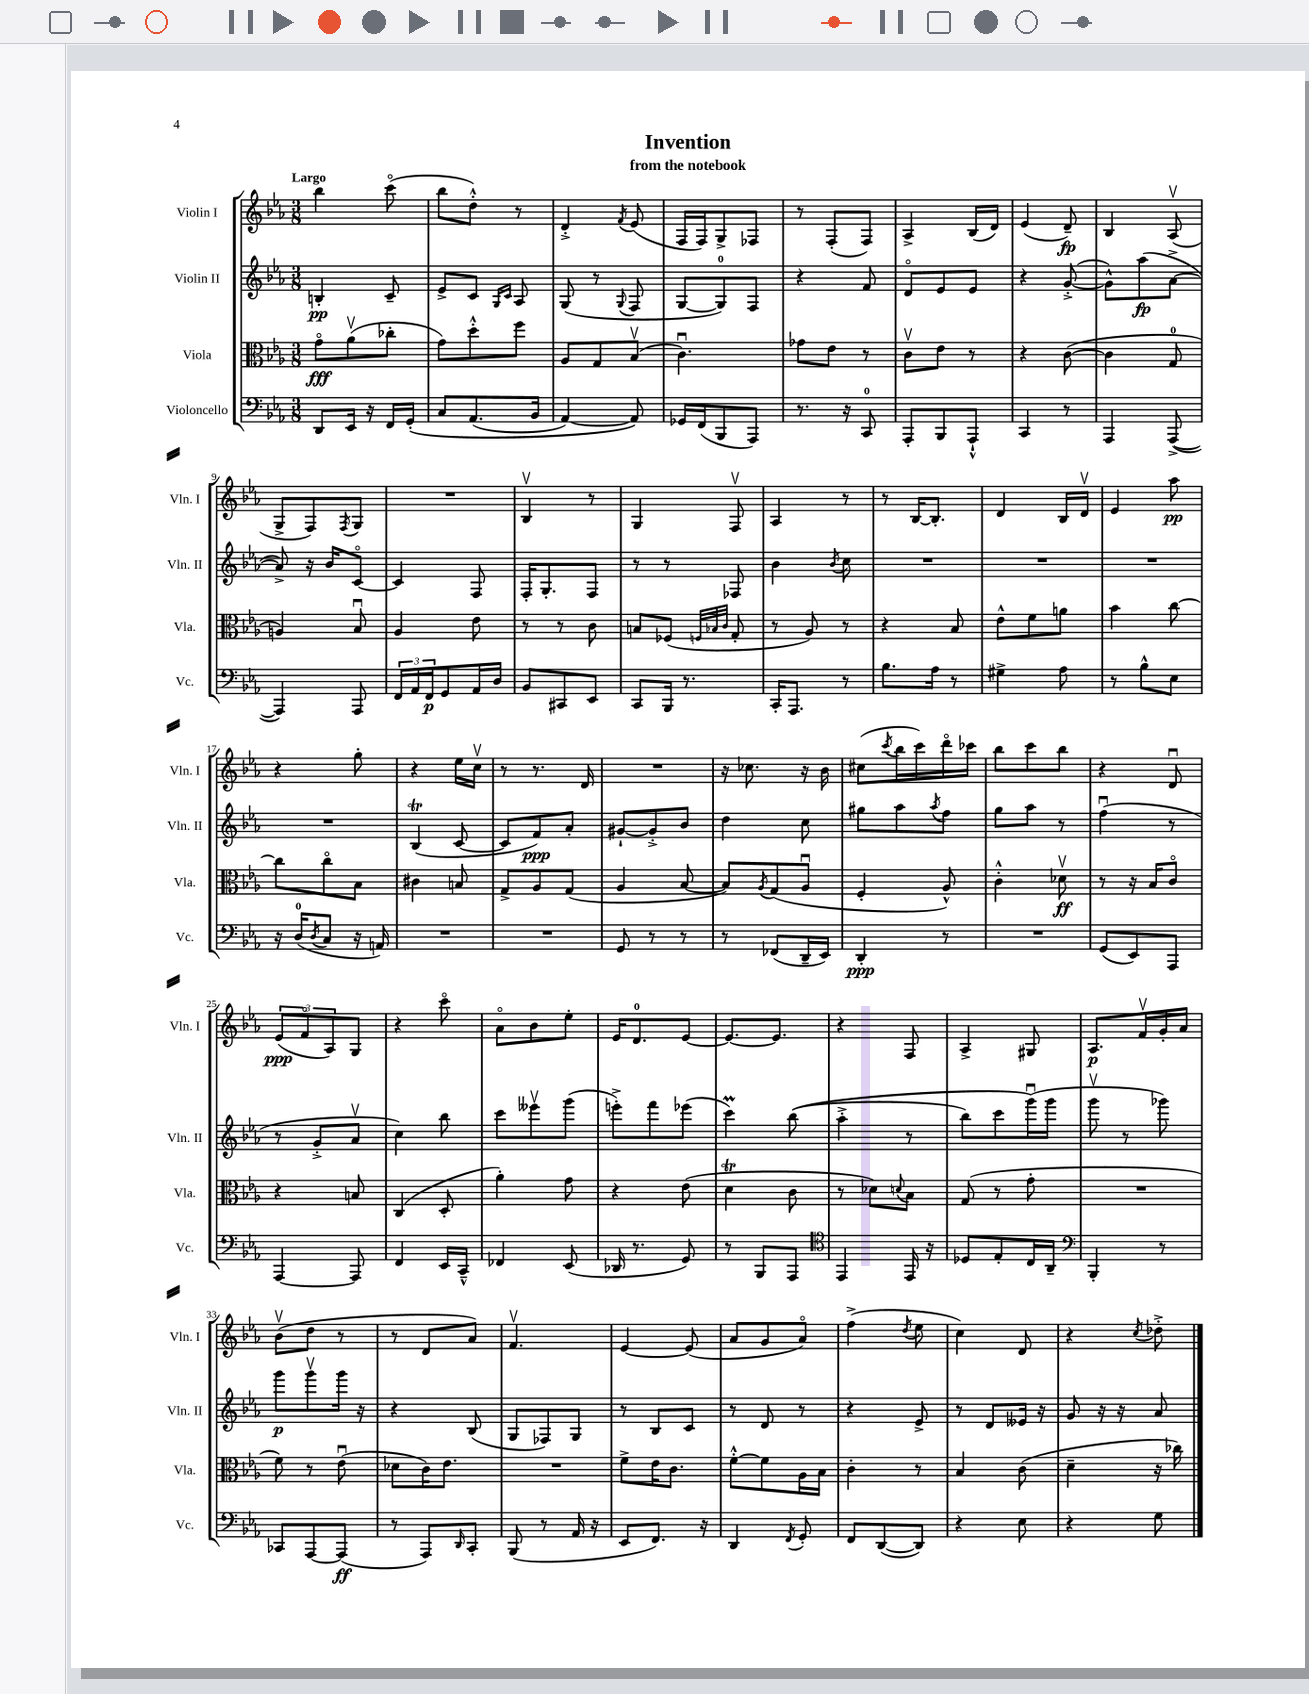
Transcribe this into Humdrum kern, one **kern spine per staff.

**kern	**dynam	**kern	**dynam	**kern	**dynam	**kern	**dynam
*part4	*part4	*part3	*part3	*part2	*part2	*part1	*part1
*staff4	*staff4	*staff3	*staff3	*staff2	*staff2	*staff1	*staff1
*I"Violoncello	*	*I"Viola	*	*I"Violin II	*	*I"Violin I	*
*I'Vc.	*	*I'Vla.	*	*I'Vln. II	*	*I'Vln. I	*
*clefF4	*	*clefC3	*	*clefG2	*	*clefG2	*
*k[b-e-a-]	*	*k[b-e-a-]	*	*k[b-e-a-]	*	*k[b-e-a-]	*
*M3/8	*	*M3/8	*	*M3/8	*	*M3/8	*
=1	=1	=1	=1	=1	=1	=1	=1
!	!	!	!	!	!	!LO:TX:a:B:t=Largo	!
8DD/L	.	8g\L	fff	4Bn'/	pp	4bb-\	.
16EE-/Jk	.	(8a-v\	.	.	.	.	.
16r	.	.	.	.	.	.	.
16FF/LL	.	8cc-X'\J	.	8c~/	.	(8ccc\	.
(16GG'/JJ	.	.	.	.	.	.	.
=2	=2	=2	=2	=2	=2	=2	=2
8C/L	.	8g\L)	.	8e-^/L	.	8bb-\L	.
(8.AA-/	.	8dd'^^\	.	8c/J	.	8dd'^^\J)	.
.	.	.	.	16qqG/LL	.	.	.
.	.	.	.	16qqc/JJ	.	.	.
.	.	8ff\J	.	8A-/	.	8r	.
16BB-/Jk	.	.	.	.	.	.	.
=3	=3	=3	=3	=3	=3	=3	=3
[4AA-/)	.	8A-/L	.	(8G/	.	4d'^/	.
.	.	8G/	.	8r	.	.	.
.	.	.	.	8qqG/	.	8qf/	.
8AA-/])	.	(8B-v/J	.	8F/	.	(8e-/	.
=4	=4	=4	=4	=4	=4	=4	=4
16GG-X/LL	.	4.cu\)	.	[8G/L	.	16F/LL	.
(16FF/J	.	.	.	.	.	16F/J)	.
8BBB-/	.	.	.	8G/])	.	8G^/	.
8AAA-/J)	.	.	.	8F/J	.	8F-X/J	.
=5	=5	=5	=5	=5	=5	=5	=5
8.r	.	8g-X\L	.	4r	.	8r	.
.	.	8e-\J	.	.	.	(8F'/L	.
16r	.	.	.	.	.	.	.
8CC/	.	8r	.	8f/	.	8F/J)	.
=6	=6	=6	=6	=6	=6	=6	=6
8AAA-'/L	.	8cv\L	.	8d/L	.	4A-^/	.
8BBB-/	.	8e-\J	.	8e-/	.	.	.
8AAA-`^^/J	.	8r	.	8e-/J	.	(16B-/LL	.
.	.	.	.	.	.	16d/JJ)	.
=7	=7	=7	=7	=7	=7	=7	=7
4CC/	.	4r	.	4r	.	(4e-/	.
8r	.	([8c\	.	([8g'^/	.	8d~/)	fp
=8	=8	=8	=8	=8	=8	=8	=8
4AAA-/	.	4c\]	.	8g^^\L])	.	4B-/	.
.	.	.	.	(8aa-\	fp	.	.
([8AAA-^/	.	8G/	.	[8a-^\J	.	(8A-v/	.
!!LO:LB:g=z
=9	=9	=9	=9	=9	=9	=9	=9
4AAA-/])	.	4An/)	.	8a-^/])	.	8G^/L	.
.	.	.	.	16r	.	8F/)	.
.	.	.	.	16b-/KL	.	.	.
.	.	.	.	.	.	8qF/	.
8AAA-/	.	8B-u/	.	[8c/J	.	8G/J	.
=10	=10	=10	=10	=10	=10	=10	=10
24FF/LL	.	4A-/	.	4c/]	.	4.r	.
24AA-/	.	.	.	.	.	.	.
24FF/J	p	.	.	.	.	.	.
8GG/	.	.	.	.	.	.	.
16AA-/L	.	8e-\	.	8F/	.	.	.
16D/JJ	.	.	.	.	.	.	.
=11	=11	=11	=11	=11	=11	=11	=11
8BB-/L	.	8r	.	16F'/KL	.	4B-v/	.
.	.	.	.	8.G'/	.	.	.
8CC#X/	.	8r	.	.	.	.	.
8EE-/J	.	8c\	.	8F/J	.	8r	.
=12	=12	=12	=12	=12	=12	=12	=12
8CC/L	.	8Bn/L	.	8r	.	4G/	.
16BBB-/Jk	.	(8F-X/J	.	8r	.	.	.
8.r	.	.	.	.	.	.	.
.	.	32qqFn/LLL	.	.	.	.	.
.	.	32qqB-X/	.	.	.	.	.
.	.	32qqc/JJJ	.	.	.	.	.
.	.	8G'/	.	8F-X/	.	8Fv/	.
=13	=13	=13	=13	=13	=13	=13	=13
16CC'/KL	.	8r	.	4b-\	.	4A-/	.
8.AAA-/J	.	.	.	.	.	.	.
.	.	8A-/)	.	.	.	.	.
.	.	.	.	8qb-/	.	.	.
8r	.	8r	.	8cc\	.	8r	.
=14	=14	=14	=14	=14	=14	=14	=14
8.B-\L	.	4r	.	4.r	.	8r	.
.	.	.	.	.	.	[16B-/KL	.
16A-\Jk	.	.	.	.	.	8.B-'/J]	.
8r	.	8B-/	.	.	.	.	.
=15	=15	=15	=15	=15	=15	=15	=15
4G#X^\	.	8e-^^\L	.	4.r	.	4d/	.
.	.	8f\	.	.	.	.	.
8A-\	.	8an\J	.	.	.	16B-/LL	.
.	.	.	.	.	.	16dv/JJ	.
=16	=16	=16	=16	=16	=16	=16	=16
8r	.	4b-\	.	4.r	.	4e-/	.
8B-^^\L	.	.	.	.	.	.	.
8E-\J	.	[8cc\	.	.	.	8aa-\	pp
!!LO:LB:g=z
=17	=17	=17	=17	=17	=17	=17	=17
16r	.	8cc\L]	.	4.r	.	4r	.
(16D/KL	.	.	.	.	.	.	.
8qD/	.	.	.	.	.	.	.
8C/J	.	8cc\	.	.	.	.	.
16r	.	8B-\J	.	.	.	8gg'\	.
16AAn/)	.	.	.	.	.	.	.
=18	=18	=18	=18	=18	=18	=18	=18
4.r	.	4c#X\	.	(4B-T/	.	4r	.
.	.	8Bn/	.	[8c/	.	16ee-\LL	.
.	.	.	.	.	.	16ccv\JJ	.
=19	=19	=19	=19	=19	=19	=19	=19
4.r	.	8G^/L	.	8c/L]	.	8r	.
.	.	8A-/	.	8f/)	ppp	8.r	.
.	.	(8G/J	.	8a-'/J	.	.	.
.	.	.	.	.	.	16d/	.
=20	=20	=20	=20	=20	=20	=20	=20
8GG/	.	4A-/	.	[8g#X`/L	.	4.r	.
8r	.	.	.	8g#'^/]	.	.	.
8r	.	[8B-/	.	8b-/J	.	.	.
=21	=21	=21	=21	=21	=21	=21	=21
8r	.	8B-/L])	.	4dd\	.	16r	.
.	.	.	.	.	.	8.cc-X\	.
.	.	8qA-/	.	.	.	.	.
(8FF-X/L	.	(8G/	.	.	.	.	.
16DD~/L	.	8A-u/J	.	8cc\	.	16r	.
16EE-/JJ)	.	.	.	.	.	16b-\	.
=22	=22	=22	=22	=22	=22	=22	=22
4DD'/	ppp	4F'/	.	8gg#X\L	.	(8cc#X\L	.
.	.	.	.	.	.	8qccc/	.
.	.	.	.	8aa-\	.	16bb-\L	.
.	.	.	.	.	.	16ccc\)	.
.	.	.	.	8qaa-/	.	.	.
8r	.	8A-^^/)	.	8ff\J	.	16ddd\	.
.	.	.	.	.	.	16ccc-X\JJ	.
=23	=23	=23	=23	=23	=23	=23	=23
4.r	.	4c'^^\	.	8gg\L	.	8bb-\L	.
.	.	.	.	8aa-\J	.	8ccc\	.
.	.	8d-Xv\	ff	8r	.	8bb-\J	.
=24	=24	=24	=24	=24	=24	=24	=24
(8GG/L	.	8r	.	(4ffu\	.	4r	.
8EE-/)	.	16r	.	.	.	.	.
.	.	16B-/KL	.	.	.	.	.
8AAA-/J	.	8c/J	.	8r	.	8du/	.
!!LO:LB:g=z
=25	=25	=25	=25	=25	=25	=25	=25
[4AAA-/	.	4r	.	8r	.	(12e-/L	ppp
.	.	.	.	.	.	12f/	.
.	.	.	.	8g'^/L	.	.	.
.	.	.	.	.	.	12A-/)	.
8AAA-/]	.	8Bn/	.	8a-v/J	.	8G/J	.
=26	=26	=26	=26	=26	=26	=26	=26
4FF/	.	(4C/	.	4cc\)	.	4r	.
16EE-/LL	.	8D'/	.	8bb-\	.	8ccc\	.
16CC~^^/JJ	.	.	.	.	.	.	.
=27	=27	=27	=27	=27	=27	=27	=27
4FF-X/	.	4a-'\)	.	8ccc\L	.	8a-\L	.
.	.	.	.	8eee--Xv\	.	8b-\	.
(8EE-/	.	8g\	.	(8ggg\J	.	8ee-'\J	.
=28	=28	=28	=28	=28	=28	=28	=28
16DD-X/	.	4r	.	8eeen'^\L)	.	16e-/KL	.
8.r	.	.	.	.	.	8.d/	.
.	.	.	.	8fff\	.	.	.
8GG/)	.	(8e-\	.	(8eee-X\J	.	[8e-/J	.
=29	=29	=29	=29	=29	=29	=29	=29
8r	.	4dt\	.	4cccM\)	.	8.e-/L_	.
8BBB-/L	.	.	.	.	.	.	.
.	.	.	.	.	.	8.e-/J]	.
8AAA-/J	.	8c\	.	((8bb-\	.	.	.
=30	=30	=30	=30	=30	=30	=30	=30
*clefC4	*	*	*	*	*	*	*
4EE-/	.	8r	.	4aa-'^\	.	4r	.
.	.	8d-X\L)	.	.	.	.	.
.	.	8qqdn/	.	.	.	.	.
16EE-/	.	8B-\J	.	8r	.	8F/	.
16r	.	.	.	.	.	.	.
=31	=31	=31	=31	=31	=31	=31	=31
8D-X/L	.	(8G/	.	8bb-\L)	.	4A-^/	.
8E-'/	.	8r	.	8ccc\	.	.	.
16C/L	.	8g'\	.	(16gggu\L)	.	8G#X/	.
16AA-~/JJ	.	.	.	16ggg\JJ	.	.	.
=32	=32	=32	=32	=32	=32	=32	=32
*clefF4	*	*	*	*	*	*	*
4BBB-'/	.	4.r	.	8gggv\	.	8.A-/L	p
.	.	.	.	8r	.	.	.
.	.	.	.	.	.	16fv/L	.
8r	.	.	.	8ggg-X\)	.	16g'/	.
.	.	.	.	.	.	16a-/JJ	.
!!LO:LB:g=z
=33	=33	=33	=33	=33	=33	=33	=33
8CC-X/L	.	8f\)	.	8ggg\L	p	(8b-v\L	.
[8AAA-/	.	8r	.	8gggv\	.	8dd\J	.
(8AAA-/J]	ff	(8e-u\	.	16ggg\Jk	.	8r	.
.	.	.	.	16r	.	.	.
=34	=34	=34	=34	=34	=34	=34	=34
8r	.	8d-X\L	.	4r	.	8r	.
8AAA-/L)	.	16c\K)	.	.	.	8d/L	.
.	.	8.e-\J	.	.	.	.	.
16qqDD/	.	.	.	.	.	.	.
8CC'/J	.	.	.	(8B-/	.	8a-/J)	.
=35	=35	=35	=35	=35	=35	=35	=35
(8BBB-/	.	4.r	.	8G/L	.	4.fv/	.
8r	.	.	.	8F-X/)	.	.	.
16AA-/	.	.	.	8G/J	.	.	.
16r	.	.	.	.	.	.	.
=36	=36	=36	=36	=36	=36	=36	=36
8EE-/L	.	8f^\L	.	8r	.	[4e-/	.
8.FF/J)	.	16e-\K	.	8B-/L	.	.	.
.	.	8.c\J	.	.	.	.	.
.	.	.	.	8c/J	.	(8e-/]	.
16r	.	.	.	.	.	.	.
=37	=37	=37	=37	=37	=37	=37	=37
4DD/	.	[8f'^^\L	.	8r	.	8a-/L	.
.	.	8f\]	.	8d/	.	8g/	.
8qFF/	.	.	.	.	.	.	.
8GG'/	.	16A-\L	.	8r	.	8a-/J)	.
.	.	16B-\JJ	.	.	.	.	.
=38	=38	=38	=38	=38	=38	=38	=38
8FF/L	.	4c'\	.	4r	.	(4ff^\	.
([8DD/	.	.	.	.	.	.	.
.	.	.	.	.	.	8qdd/	.
8DD/J])	.	8r	.	8e-^/	.	8ee-\	.
=39	=39	=39	=39	=39	=39	=39	=39
4r	.	4B-/	.	8r	.	4cc\)	.
.	.	.	.	8d/L	.	.	.
8E-\	.	(8c\	.	16e--X/Jk	.	8d/	.
.	.	.	.	16r	.	.	.
=40	=40	=40	=40	=40	=40	=40	=40
4r	.	4d~\	.	8g/	.	4r	.
.	.	.	.	16r	.	.	.
.	.	.	.	16r	.	.	.
.	.	.	.	.	.	8qcc/	.
8G\	.	16r	.	8a-/	.	8dd-X'^\	.
.	.	16cc-X\)	.	.	.	.	.
==	==	==	==	==	==	==	==
*-	*-	*-	*-	*-	*-	*-	*-
